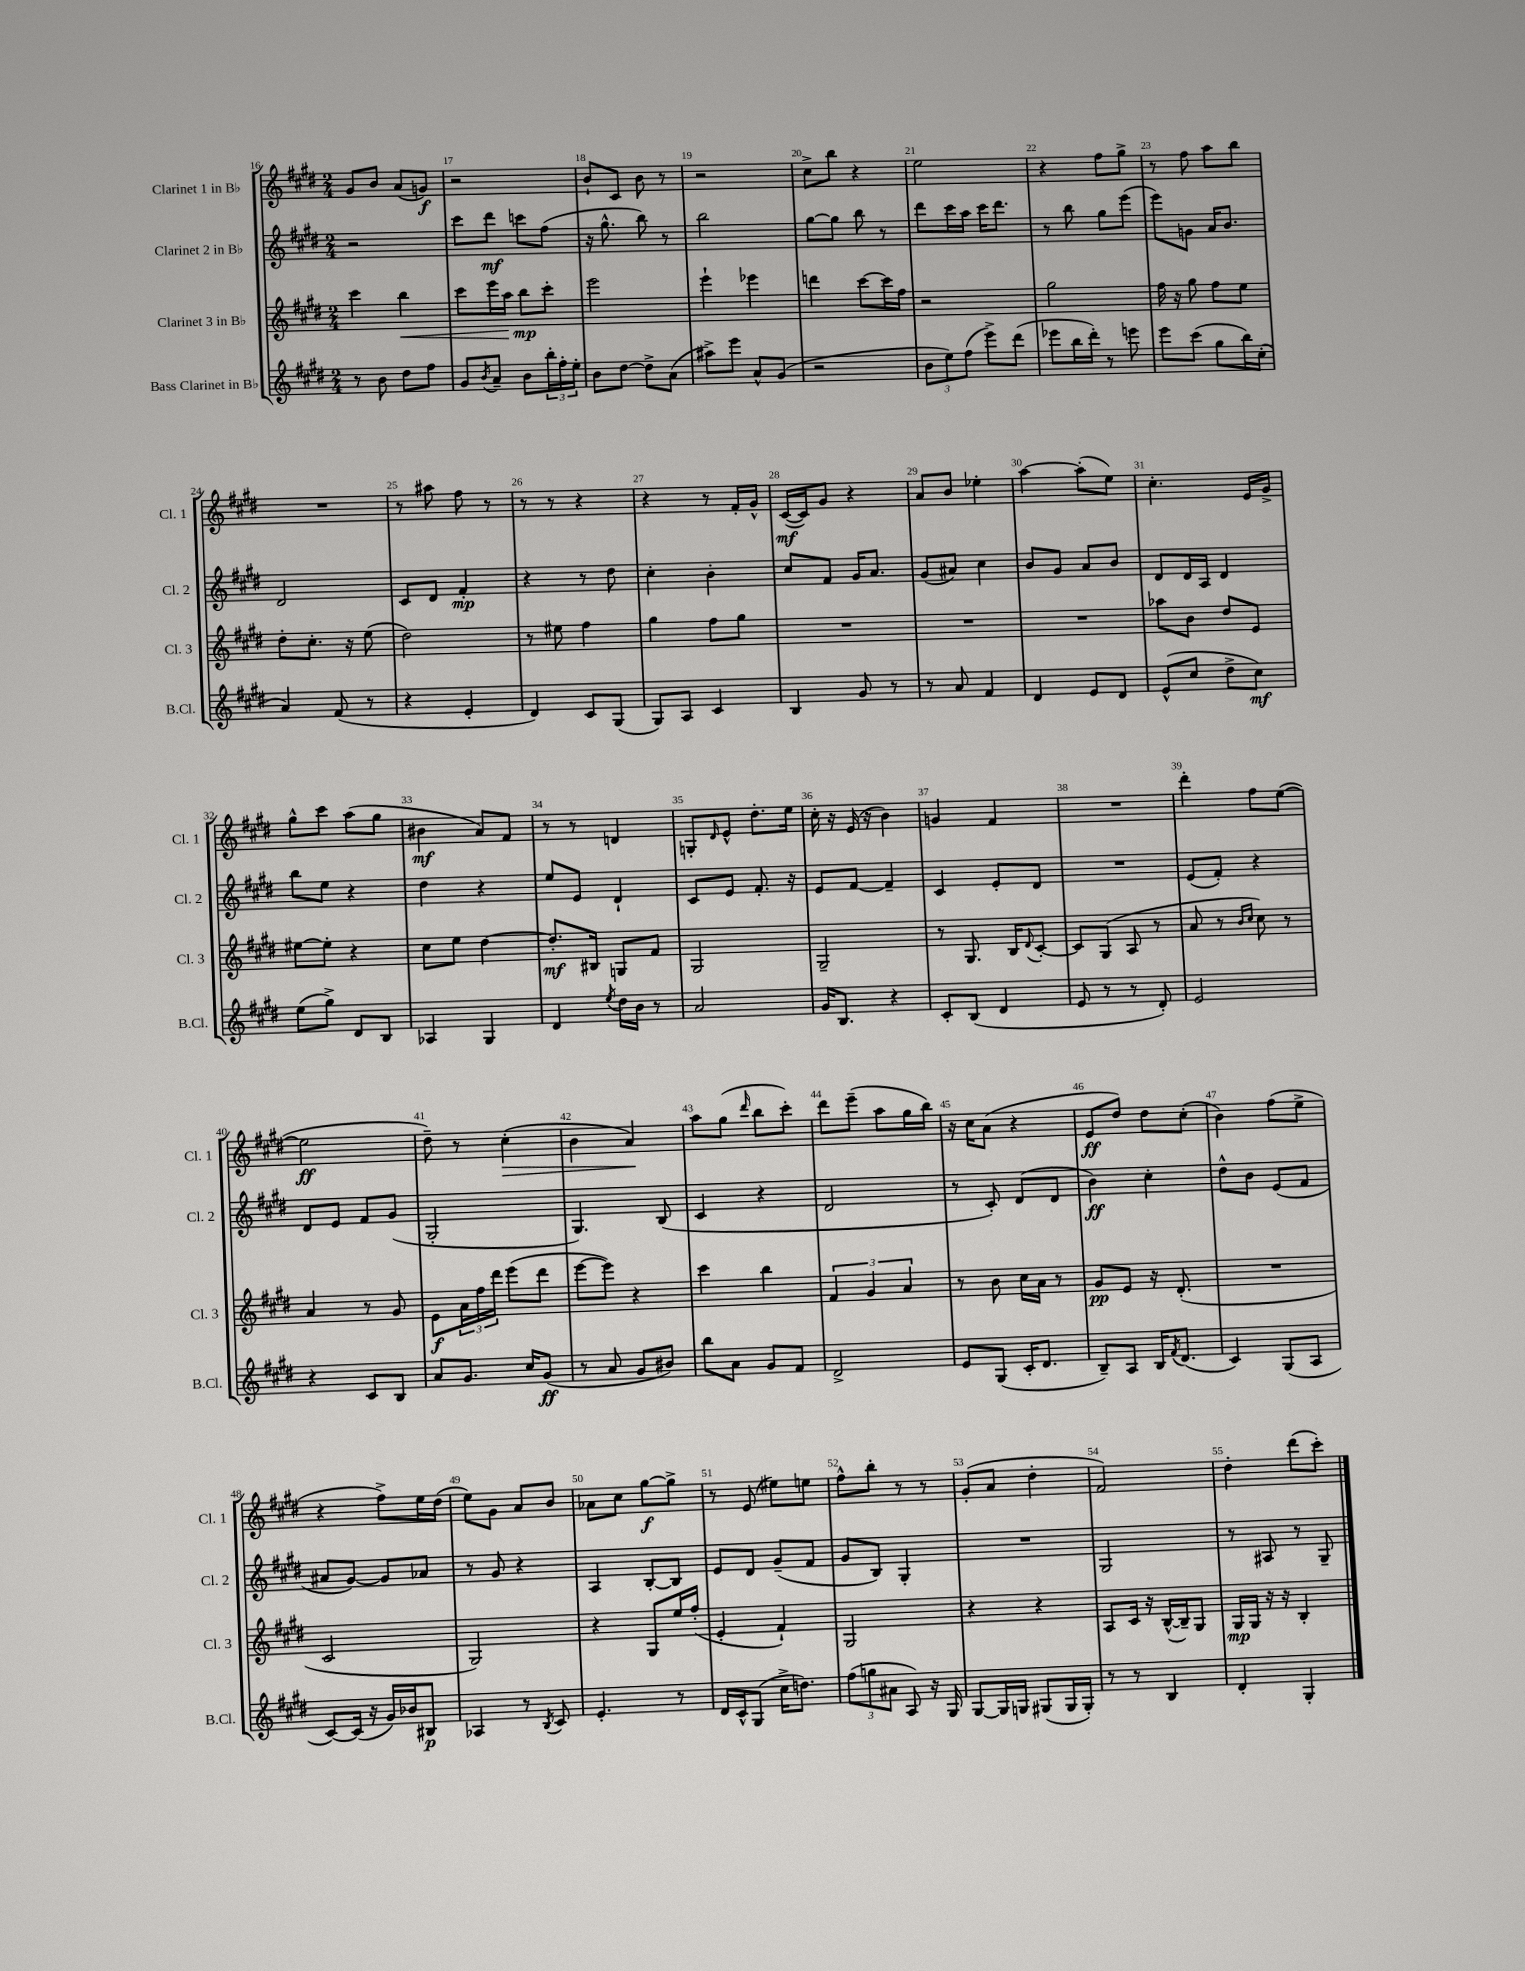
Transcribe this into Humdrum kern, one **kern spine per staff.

**kern	**dynam	**kern	**dynam	**kern	**dynam	**kern	**dynam
*part4	*part4	*part3	*part3	*part2	*part2	*part1	*part1
*staff4	*staff4	*staff3	*staff3	*staff2	*staff2	*staff1	*staff1
*I"Bass Clarinet in B♭	*	*I"Clarinet 3 in B♭	*	*I"Clarinet 2 in B♭	*	*I"Clarinet 1 in B♭	*
*I'B.Cl.	*	*I'Cl. 3	*	*I'Cl. 2	*	*I'Cl. 1	*
*clefG2	*	*clefG2	*	*clefG2	*	*clefG2	*
*k[f#c#g#d#]	*	*k[f#c#g#d#]	*	*k[f#c#g#d#]	*	*k[f#c#g#d#]	*
*M2/4	*	*M2/4	*	*M2/4	*	*M2/4	*
=16	=16	=16	=16	=16	=16	=16	=16
8r	.	4ccc#\	.	2r	.	8g#/L	.
8b\	.	.	.	.	.	8b/J	.
!	!	!	!LO:HP:b	!	!	!	!
8dd#\L	.	4bb\	<	.	.	(8a/L	.
8ff#\J	.	.	.	.	.	8gn/J)	f
=17	=17	=17	=17	=17	=17	=17	=17
8g#/L	.	8ccc#\L	.	8ccc#\L	.	2r	.
8qb/	.	.	.	.	.	.	.
8a~/J	.	16eee\L	.	8ddd#\J	mf	.	.
.	.	16aa\JJ	.	.	.	.	.
8b\L	.	8bb\L	mp	8cccn\L	.	.	.
24bb'\L	.	8ccc#'\J	[	(8ff#\J	.	.	.
24ff#'\	.	.	.	.	.	.	.
24ee'\JJ	.	.	.	.	.	.	.
=18	=18	=18	=18	=18	=18	=18	=18
8b\L	.	2eee\	.	16r	.	8b`/L	.
.	.	.	.	8.gg#^^\	.	.	.
[8dd#\J	.	.	.	.	.	8c#/J	.
8dd#^\L]	.	.	.	8bb\)	.	8b\	.
(8a\J	.	.	.	8r	.	8r	.
=19	=19	=19	=19	=19	=19	=19	=19
8aa#X^\L)	.	4eee`\	.	2bb\	.	2r	.
8eee\J	.	.	.	.	.	.	.
8a^^/L	.	4eee-X\	.	.	.	.	.
(8g#/J	.	.	.	.	.	.	.
=20	=20	=20	=20	=20	=20	=20	=20
2r	.	4dddn\	.	[8gg#\L	.	8cc#^\L	.
.	.	.	.	8gg#\J]	.	8bb\J	.
.	.	[8ccc#\L	.	8bb\	.	4r	.
.	.	16ccc#\L]	.	8r	.	.	.
.	.	16ff#\JJ	.	.	.	.	.
=21	=21	=21	=21	=21	=21	=21	=21
12b\L	.	2r	.	8ddd#\L	.	2ee\	.
12ee\)	.	.	.	.	.	.	.
.	.	.	.	16ccc#\L	.	.	.
(12ff#\J	.	.	.	.	.	.	.
.	.	.	.	16aa\JJ	.	.	.
8eee^\L)	.	.	.	16ccc#\KL	.	.	.
.	.	.	.	8.ddd#\J	.	.	.
(8ddd#\J	.	.	.	.	.	.	.
=22	=22	=22	=22	=22	=22	=22	=22
8eee-X\L	.	2gg#\	.	8r	.	4r	.
16bb\L	.	.	.	8bb\	.	.	.
16ddd#'\JJ)	.	.	.	.	.	.	.
8r	.	.	.	8gg#\L	.	8ff#\L	.
8eeen\	.	.	.	(8eee\J	.	8gg#^\J	.
=23	=23	=23	=23	=23	=23	=23	=23
8eee\L	.	16ff#\	.	8eee\L)	.	8r	.
.	.	16r	.	.	.	.	.
(8ccc#\J	.	8gg#\	.	8gn\J	.	8ff#\	.
8gg#\L	.	8ff#\L	.	16a/KL	.	8aa\L	.
.	.	.	.	8.b/J	.	.	.
16bb\L)	.	8ee\J	.	.	.	8bb\J	.
(16cc#'\JJ	.	.	.	.	.	.	.
!!LO:LB:g=z
=24	=24	=24	=24	=24	=24	=24	=24
4a/)	.	8dd#'\L	.	2d#/	.	2r	.
.	.	8.cc#'\J	.	.	.	.	.
(8f#/	.	.	.	.	.	.	.
.	.	16r	.	.	.	.	.
8r	.	(8ee\	.	.	.	.	.
=25	=25	=25	=25	=25	=25	=25	=25
4r	.	2dd#\)	.	8c#/L	.	8r	.
.	.	.	.	8d#/J	.	8aa#X\	.
4e'/	.	.	.	4f#'/	mp	8ff#\	.
.	.	.	.	.	.	8r	.
=26	=26	=26	=26	=26	=26	=26	=26
4d#/)	.	8r	.	4r	.	8r	.
.	.	8ee#X\	.	.	.	8r	.
8c#/L	.	4ff#\	.	8r	.	4r	.
(8G#/J	.	.	.	8dd#\	.	.	.
=27	=27	=27	=27	=27	=27	=27	=27
8G#/L)	.	4gg#\	.	4cc#'\	.	4r	.
8A/J	.	.	.	.	.	.	.
4c#/	.	8ff#\L	.	4b'\	.	8r	.
.	.	8gg#\J	.	.	.	16f#'/LL	.
.	.	.	.	.	.	16g#^^/JJ	.
=28	=28	=28	=28	=28	=28	=28	=28
4B/	.	2r	.	8cc#/L	.	([16c#/LL	mf
.	.	.	.	.	.	16c#/J])	.
.	.	.	.	8f#/J	.	8g#/J	.
8g#/	.	.	.	16g#/KL	.	4r	.
.	.	.	.	8.a/J	.	.	.
8r	.	.	.	.	.	.	.
=29	=29	=29	=29	=29	=29	=29	=29
8r	.	2r	.	(8g#/L	.	8a/L	.
8a/	.	.	.	8a#X/J)	.	8b/J	.
4f#/	.	.	.	4cc#\	.	4ee-X'\	.
=30	=30	=30	=30	=30	=30	=30	=30
4d#/	.	2r	.	8b/L	.	[4aa\	.
.	.	.	.	8g#/J	.	.	.
8e/L	.	.	.	8a/L	.	(8aa'\L]	.
8d#/J	.	.	.	8b/J	.	8ee\J)	.
=31	=31	=31	=31	=31	=31	=31	=31
(8e^^/L	.	8aa-X\L	.	8d#/L	.	4.cc#'\	.
8cc#/J	.	8b\J	.	16d#/L	.	.	.
.	.	.	.	16A/JJ	.	.	.
8dd#^\L	.	8dd#/L	.	4d#/	.	.	.
8cc#\J)	mf	8e/J	.	.	.	16e/LL	.
.	.	.	.	.	.	16g#^/JJ	.
!!LO:LB:g=z
=32	=32	=32	=32	=32	=32	=32	=32
(8ee\L	.	[8ee#X\L	.	8bb\L	.	8gg#^^\L	.
8gg#^\J)	.	8ee#'\J]	.	8ee\J	.	8ccc#\J	.
8d#/L	.	4r	.	4r	.	(8aa\L	.
8B/J	.	.	.	.	.	8gg#\J	.
=33	=33	=33	=33	=33	=33	=33	=33
4A-X/	.	8cc#\L	.	4dd#\	.	4b#X\	mf
.	.	8ee\J	.	.	.	.	.
4G#/	.	[4dd#\	.	4r	.	8a/L)	.
.	.	.	.	.	.	8f#/J	.
=34	=34	=34	=34	=34	=34	=34	=34
4d#/	.	8.dd#'/L]	mf	8ee/L	.	8r	.
.	.	.	.	8e/J	.	8r	.
.	.	16B#X/Jk	.	.	.	.	.
8qee/	.	.	.	.	.	.	.
16dd#\LL	.	8Gn/L	.	4d#`/	.	4dn/	.
16b\JJ	.	.	.	.	.	.	.
8r	.	8f#/J	.	.	.	.	.
=35	=35	=35	=35	=35	=35	=35	=35
2a/	.	2G#/	.	8c#/L	.	8Gn'/L	.
.	.	.	.	.	.	16qqd#/	.
.	.	.	.	8e/J	.	8e^^/J	.
.	.	.	.	8.f#'/	.	8.dd#'\L	.
.	.	.	.	16r	.	16ee\Jk	.
=36	=36	=36	=36	=36	=36	=36	=36
16g#/KL	.	2G#~/	.	8e/L	.	16cc#'\	.
8.B/J	.	.	.	.	.	16r	.
.	.	.	.	[8f#/J	.	(16e/	.
.	.	.	.	.	.	16r	.
4r	.	.	.	4f#~/]	.	4b\)	.
=37	=37	=37	=37	=37	=37	=37	=37
8c#'/L	.	8r	.	4c#/	.	4gn/	.
(8B/J	.	8.G#/	.	.	.	.	.
4d#/	.	.	.	8e'/L	.	4f#/	.
.	.	16B/KL	.	.	.	.	.
.	.	8qqd#/	.	.	.	.	.
.	.	[8c#'/J	.	8d#/J	.	.	.
=38	=38	=38	=38	=38	=38	=38	=38
8e/	.	8c#/L]	.	2r	.	2r	.
8r	.	(8G#/J	.	.	.	.	.
8r	.	8A/	.	.	.	.	.
8d#'/)	.	8r	.	.	.	.	.
=39	=39	=39	=39	=39	=39	=39	=39
2e/	.	8a/	.	(8e/L	.	4ddd#'\	.
.	.	8r	.	8f#'/J)	.	.	.
.	.	16qqb/LL	.	.	.	.	.
.	.	16qqcc#/JJ	.	.	.	.	.
.	.	8cc#\)	.	4r	.	8ff#\L	.
.	.	8r	.	.	.	([8ee\J	.
!!LO:LB:g=z
=40	=40	=40	=40	=40	=40	=40	=40
4r	.	4a/	.	8d#/L	.	2ee\]	ff
.	.	.	.	8e/J	.	.	.
8c#/L	.	8r	.	8f#/L	.	.	.
8B/J	.	8g#/	.	(8g#/J	.	.	.
=41	=41	=41	=41	=41	=41	=41	=41
8a/L	.	8e\L	f	2G#'/	.	8dd#~\)	.
8.g#/J	.	24a\L	.	.	.	8r	.
.	.	24ff#\	.	.	.	.	.
.	.	24ddd#\JJ	.	.	.	.	.
!	!	!	!	!	!	!	!LO:HP:b
.	.	(8eee\L	.	.	.	(4cc#'\	>
16cc#/KL	.	.	.	.	.	.	.
(8g#/J	ff	8ddd#\J	.	.	.	.	.
=42	=42	=42	=42	=42	=42	=42	=42
8r	.	[8eee\L	.	4.G#/)	.	4b\	.
8a/	.	8eee\J])	.	.	.	.	.
8g#/L	.	4r	.	.	.	4a/)	.
8b#X/J)	.	.	.	(8B/	.	.	.
.	.	.	.	.	.	.	]
=43	=43	=43	=43	=43	=43	=43	=43
8bb\L	.	4ccc#\	.	4c#/	.	8aa\L	.
8a\J	.	.	.	.	.	(8gg#\J	.
.	.	.	.	.	.	16qqddd#/	.
8g#/L	.	4bb\	.	4r	.	8bb\L	.
8f#/J	.	.	.	.	.	8ccc#'\J)	.
=44	=44	=44	=44	=44	=44	=44	=44
2d#^/	.	6f#/	.	2d#/	.	8ddd#\L	.
.	.	.	.	.	.	(8eee~\J	.
.	.	6g#/	.	.	.	.	.
.	.	.	.	.	.	8aa\L	.
.	.	6a/	.	.	.	.	.
.	.	.	.	.	.	16gg#\L	.
.	.	.	.	.	.	16bb\JJ)	.
=45	=45	=45	=45	=45	=45	=45	=45
8e/L	.	8r	.	8r	.	16r	.
.	.	.	.	.	.	16cc#\KL	.
(8G#/J	.	8b\	.	8c#'/)	.	(8a\J	.
16c#'/KL	.	16cc#\LL	.	(8d#/L	.	4r	.
8.d#/J	.	16a\JJ	.	.	.	.	.
.	.	8r	.	8d#/J	.	.	.
=46	=46	=46	=46	=46	=46	=46	=46
8B~/L)	.	8g#/L	pp	4b\)	ff	8e/L	ff
8A/J	.	8e/J	.	.	.	8dd#/J)	.
16B/KL	.	16r	.	4cc#'\	.	8dd#\L	.
8qf#/	.	.	.	.	.	.	.
(8.d#/J	.	(8.d#'/	.	.	.	.	.
.	.	.	.	.	.	(8cc#'\J	.
=47	=47	=47	=47	=47	=47	=47	=47
4c#/)	.	2r	.	8dd#^^\L	.	4b\)	.
.	.	.	.	8b\J	.	.	.
(8G#/L	.	.	.	(8e/L	.	(8ff#\L	.
8A/J	.	.	.	8f#/J	.	8ee^\J	.
!!LO:LB:g=z
=48	=48	=48	=48	=48	=48	=48	=48
[8c#/L)	.	2c#/	.	8a#X/L	.	4r	.
(16c#/Jk]	.	.	.	[8g#/J)	.	.	.
16r	.	.	.	.	.	.	.
16g#/LL)	.	.	.	8g#/L]	.	8ff#^\L)	.
16b-X/J	.	.	.	.	.	.	.
8B#X/J	p	.	.	8a-X/J	.	16ee\L	.
.	.	.	.	.	.	(16dd#\JJ	.
=49	=49	=49	=49	=49	=49	=49	=49
4A-X/	.	2G#/)	.	8r	.	8ee\L)	.
.	.	.	.	8g#/	.	8g#\J	.
8r	.	.	.	4r	.	8a/L	.
8qB/	.	.	.	.	.	.	.
8c#/	.	.	.	.	.	8b/J	.
=50	=50	=50	=50	=50	=50	=50	=50
4.e'/	.	4r	.	4A/	.	8a-X\L	.
.	.	.	.	.	.	8cc#\J	.
.	.	8G#/L	.	[8B'/L	.	[8gg#\L	f
8r	.	16ee/L	.	8B/J]	.	8gg#^\J]	.
.	.	(16ff#'/JJ	.	.	.	.	.
=51	=51	=51	=51	=51	=51	=51	=51
16d#/LL	.	4e'/	.	8e/L	.	8r	.
16c#^^/J	.	.	.	.	.	.	.
(8G#/J	.	.	.	8d#/J	.	(8e/	.
16cc#^\KL	.	4f#`/)	.	(8g#~/L	.	8ee#X\L)	.
8.ddn\J)	.	.	.	.	.	.	.
.	.	.	.	8f#/J	.	8een\J	.
=52	=52	=52	=52	=52	=52	=52	=52
(12ff#\L	.	2G#/	.	8g#/L	.	8ff#^^\L	.
12ggn\	.	.	.	.	.	.	.
.	.	.	.	8B/J)	.	8bb'\J	.
12a#X\J	.	.	.	.	.	.	.
8A/)	.	.	.	4G#'/	.	8r	.
16r	.	.	.	.	.	8r	.
16G#/	.	.	.	.	.	.	.
=53	=53	=53	=53	=53	=53	=53	=53
[8G#/L	.	4r	.	2r	.	(8g#'/L	.
16G#/L]	.	.	.	.	.	8a/J	.
16Gn/JJ	.	.	.	.	.	.	.
(8G#X/L	.	4r	.	.	.	4dd#'\	.
16G#/L	.	.	.	.	.	.	.
16G#'/JJ)	.	.	.	.	.	.	.
=54	=54	=54	=54	=54	=54	=54	=54
8r	.	8A/L	.	2G#/	.	2f#/)	.
8r	.	16c#/Jk	.	.	.	.	.
.	.	16r	.	.	.	.	.
4B/	.	([16B^^/LL	.	.	.	.	.
.	.	16B~/J])	.	.	.	.	.
.	.	8G#/J	.	.	.	.	.
=55	=55	=55	=55	=55	=55	=55	=55
4d#'/	.	16G#/LL	mp	8r	.	4dd#'\	.
.	.	16G#/JJ	.	.	.	.	.
.	.	16r	.	8A#X/	.	.	.
.	.	16r	.	.	.	.	.
4G#'/	.	4B'/	.	8r	.	(8ddd#\L	.
.	.	.	.	8G#~/	.	8ccc#'\J)	.
==	==	==	==	==	==	==	==
*-	*-	*-	*-	*-	*-	*-	*-
